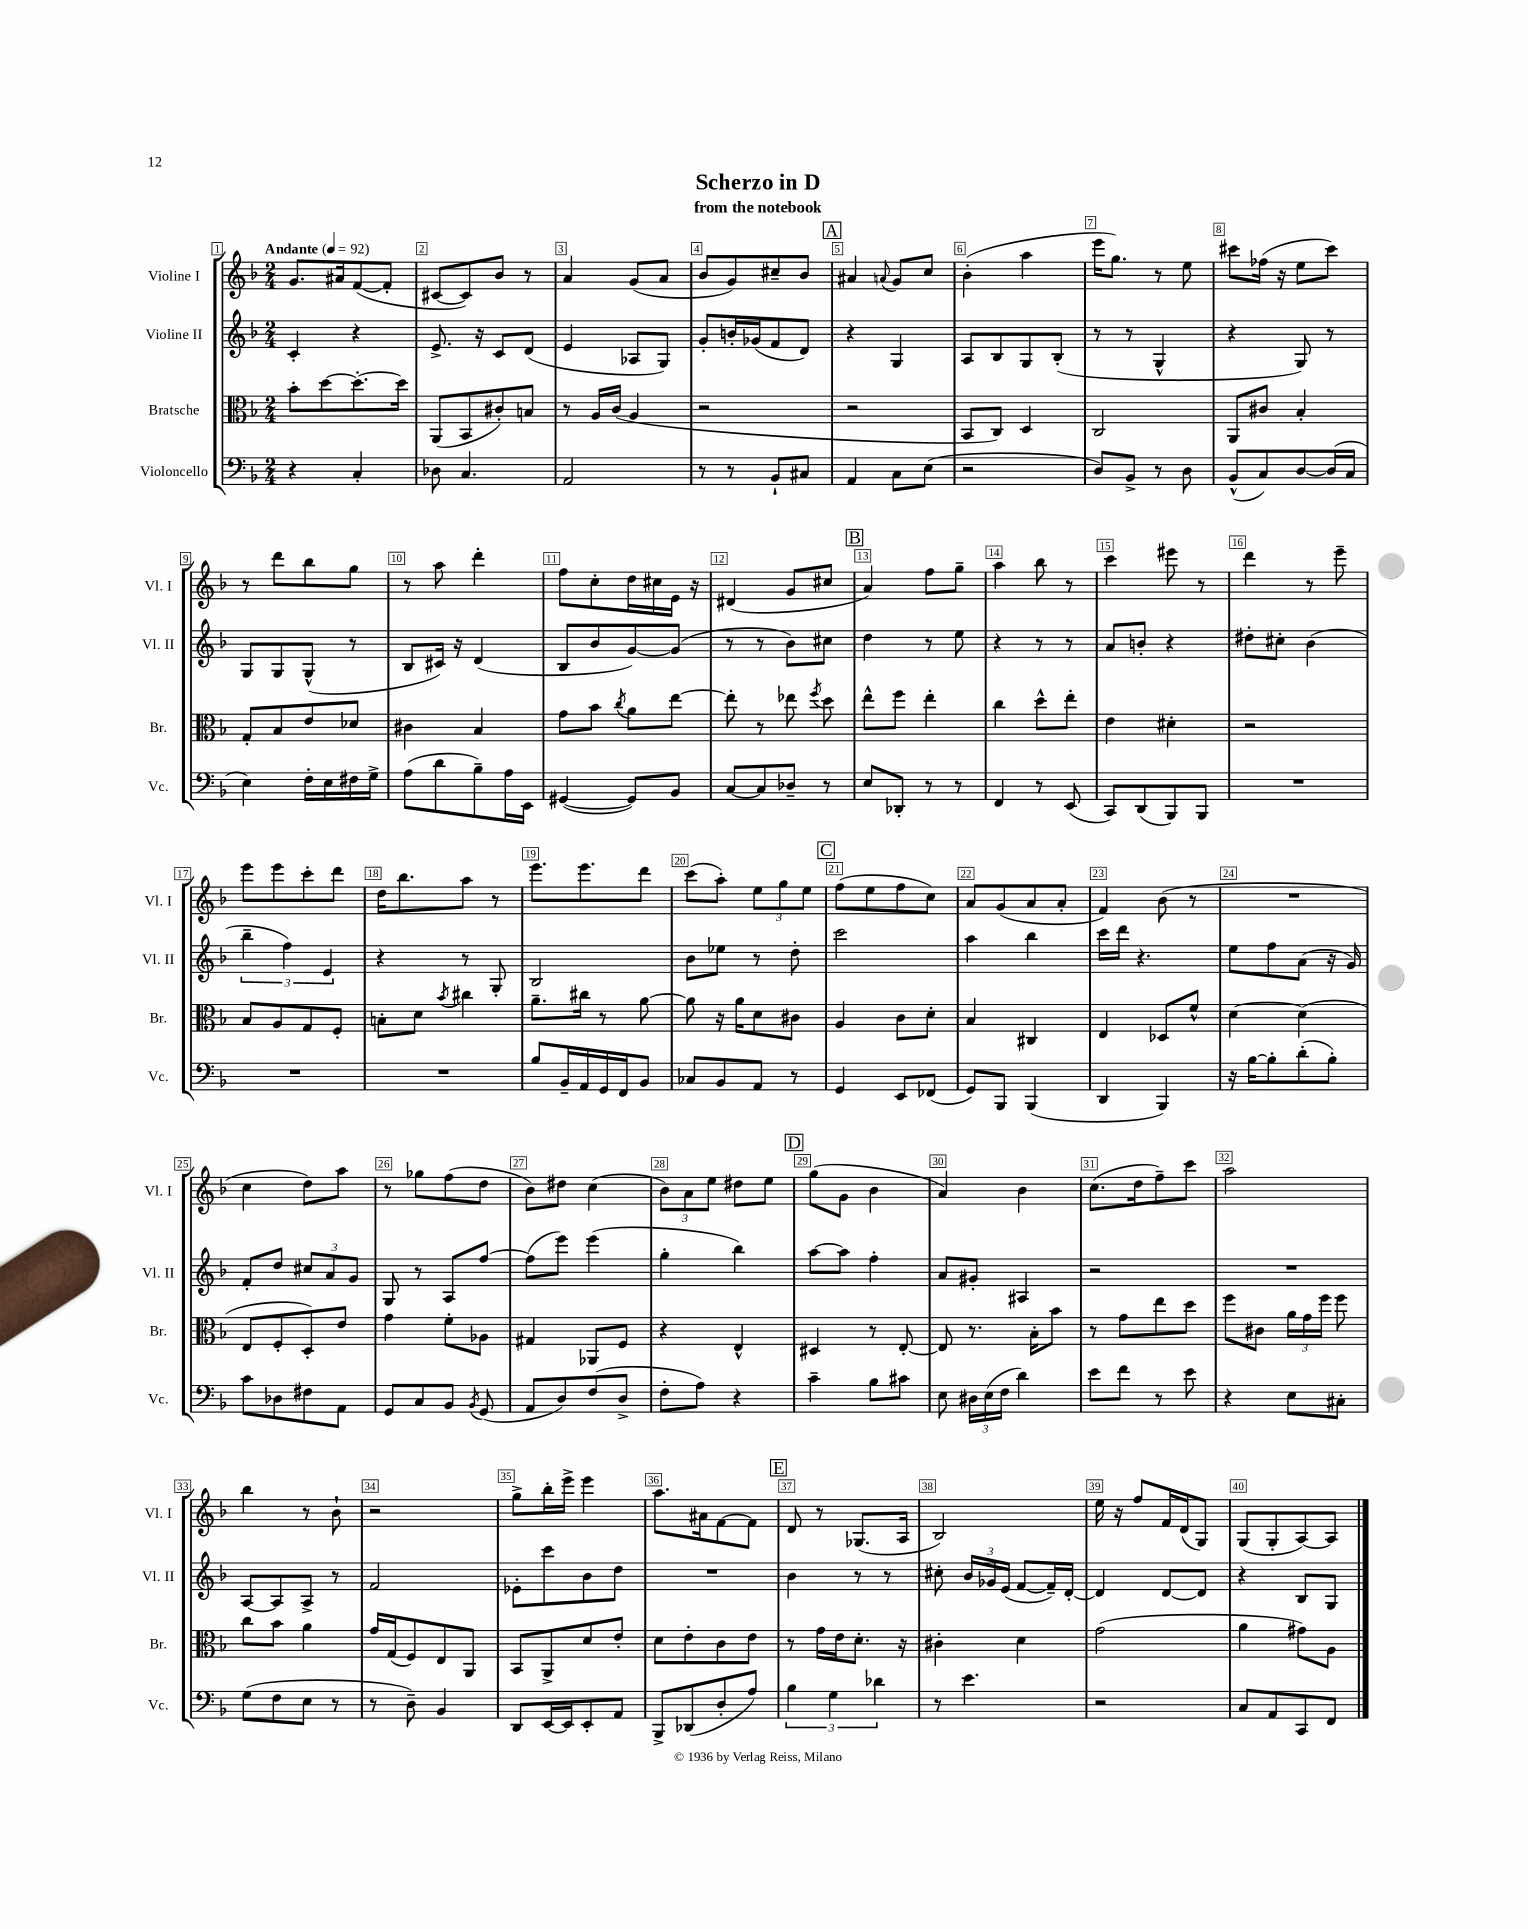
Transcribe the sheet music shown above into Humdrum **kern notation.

**kern	**kern	**kern	**kern
*part4	*part3	*part2	*part1
*staff4	*staff3	*staff2	*staff1
*I"Violoncello	*I"Bratsche	*I"Violine II	*I"Violine I
*I'Vc.	*I'Br.	*I'Vl. II	*I'Vl. I
*clefF4	*clefC3	*clefG2	*clefG2
*k[b-]	*k[b-]	*k[b-]	*k[b-]
*M2/4	*M2/4	*M2/4	*M2/4
*MM92	*MM92	*MM92	*MM92
=1	=1	=1	=1
!	!	!	!LO:TX:a:B:t=Andante
4r	8b-'\L	4c'/	8.g/L
.	[8dd\	.	.
.	.	.	16a#X/k
4C'/	8.dd'\_	4r	([8f/
.	.	.	8f'/J]
.	16dd\Jk]	.	.
=2	=2	=2	=2
8D-X\	(8AA/L	8.e^/	[8c#X/L
4.C/	8BB-/	.	8c#/])
.	.	16r	.
.	8c#X'/)	8c/L	8b-/J
.	8Bn/J	(8d/J	8r
=3	=3	=3	=3
2AA/	8r	4e/	4a/
.	16A/LL	.	.
.	(16c/JJ	.	.
.	4A/	8A-X/L	(8g/L
.	.	8G/J)	8a/J
=4	=4	=4	=4
8r	2r	8g'/L	8b-/L
8r	.	16bn'/L	8g/)
.	.	(16g-X/J	.
8BB-`/L	.	8f/	8cc#X~/
8C#X/J	.	8d/J)	8b-/J
!!LO:REH:place=s1:t=A
=5	=5	=5	=5
4AA/	2r	4r	4a#X/
.	.	.	8qqan/
8C\L	.	4G/	8g/L
(8E\J	.	.	8cc/J
=6	=6	=6	=6
2r	8BB-/L	8A/L	(4b-'\
.	8C/J)	8B-/	.
.	4D/	8G/	4aa\
.	.	(8B-'/J	.
=7	=7	=7	=7
8D/L)	2C/	8r	16eee\KL
.	.	.	8.gg\J)
8BB-^/J	.	8r	.
8r	.	4G^^/	8r
8D\	.	.	8ee\
=8	=8	=8	=8
(8BB-^^/L	8AA/L	4r	8ccc#X\L
8C/)	8c#X/J	.	(16ff-X\Jk
.	.	.	16r
[8D/	4B-'/	8G/)	8ee\L
(16D/L]	.	8r	8ccc#\J)
16C/JJ	.	.	.
!!LO:LB:g=z
=9	=9	=9	=9
4E\)	8G'/L	8G/L	8r
.	8B-/	8G/	8ddd\L
16F'\LL	8e/	(8G^^/J	8bb-\
16E\	.	.	.
16F#X\	8d-X/J	8r	8gg\J
16G^\JJ	.	.	.
=10	=10	=10	=10
(8A\L	4c#X\	8B-/L	8r
8d\	.	16c#X/Jk)	8aa\
.	.	16r	.
8B-~\)	4B-/	(4d/	4ddd'\
16A\L	.	.	.
16EE\JJ	.	.	.
=11	=11	=11	=11
([4GG#X/	8g\L	8B-/L	8ff\L
.	8b-\J	8b-/	8cc'\
.	8qcc/	.	.
8GG#/L])	8a\L	[8g/)	16dd\L
.	.	.	16cc#X\
8BB-/J	[8ee\J	(8g/J]	16e\JJ
.	.	.	16r
=12	=12	=12	=12
[8C/L	8ee'\]	8r	(4d#X/
8C/]	8r	8r	.
8D-X~/J	8ee-X\	8b-\L)	8g/L
.	8qff/	.	.
8r	8dd\	8cc#X\J	8cc#X/J
!!LO:REH:place=s1:t=B
=13	=13	=13	=13
8E/L	8ee^^\L	4dd\	4a/)
8DD-X'/J	8ff\J	.	.
8r	4ee'\	8r	8ff\L
8r	.	8ee\	8gg~\J
=14	=14	=14	=14
4FF/	4cc\	4r	4aa\
8r	8dd^^\L	8r	8bb-\
(8EE/	8ee'\J	8r	8r
=15	=15	=15	=15
8CC/L)	4e\	8a/L	4ccc\
(8DD/	.	8bn'/J	.
8BBB-/)	4d#X'\	4r	8eee#X\
8BBB-/J	.	.	8r
=16	=16	=16	=16
2r	2r	8dd#X'\L	4ddd\
.	.	8cc#X'\J	.
.	.	(4b-\	8r
.	.	.	8eee~\
!!LO:LB:g=z
=17	=17	=17	=17
2r	8B-/L	6bb-~\	8eee\L
.	8A/	.	8eee\
.	.	6ff\)	.
.	8G/	.	8ccc'\
.	.	6e/	.
.	8F'/J	.	8ddd\J
=18	=18	=18	=18
2r	8Bn'\L	4r	16dd\KL
.	.	.	8.bb-\
.	8d\J	.	.
.	8qb-/	.	.
.	4cc#X\	8r	8aa\J
.	.	8G'/	8r
=19	=19	=19	=19
8B-/L	8.a~\L	2B-/	8.eee\L
16BB-~/L	.	.	.
16AA/	16cc#X\Jk	.	8.eee\
16GG/	8r	.	.
16FF/J	.	.	.
8BB-/J	[8a\	.	8ddd\J
=20	=20	=20	=20
8C-X/L	8a\]	8b-\L	(8ccc\L
8BB-/	16r	8ee-X\J	8aa'\J)
.	16a\KL	.	.
8AA/J	8d\	8r	12ee\L
.	.	.	12gg\
8r	8c#X\J	8dd'\	.
.	.	.	12ee\J
!!LO:REH:place=s1:t=C
=21	=21	=21	=21
4GG/	4A/	2ccc\	(8ff\L
.	.	.	8ee\
8EE/L	8c\L	.	8ff\
(8FF-X/J	8d'\J	.	8cc\J)
=22	=22	=22	=22
8GG/L)	4B-/	4aa\	8a/L
8BBB-/J	.	.	(8g/
(4BBB-/	4C#X/	4bb-\	8a/
.	.	.	8a'/J
=23	=23	=23	=23
4DD/	4E/	16ccc\LL	4f/)
.	.	16ddd\JJ	.
.	.	4.r	.
4BBB-/)	8D-X/L	.	(8b-\
.	8f^^/J	.	8r
=24	=24	=24	=24
16r	[4d\	8ee\L	2r
[16B-\KL	.	.	.
8B-'\]	.	8ff\	.
(8d'\	(4d\]	(8a\J	.
8B-'\J)	.	16r	.
.	.	16g/)	.
!!LO:LB:g=z
=25	=25	=25	=25
8c\L	8E/L	8f'/L	4cc\
8D-X\	8F'/	8dd/J	.
8F#X\	8D'/)	12cc#X/L	8dd\L)
.	.	12a/	.
8AA\J	8e/J	.	8aa\J
.	.	12g/J	.
=26	=26	=26	=26
8GG/L	4g\	8G/	8r
8C/	.	8r	8gg-X\L
8BB-/J	8f'\L	8A/L	(8ff\
8qBB-/	.	.	.
(8GG/	8A-X\J	[8ff/J	8dd\J
=27	=27	=27	=27
8AA/L	4G#X/	(8ff\L]	8b-\L)
8D/)	.	8eee\J)	8dd#X\J
(8F/	8AA-X/L	(4eee\	(4cc\
8D^/J	8F/J	.	.
=28	=28	=28	=28
8F'\L	4r	4gg'\	12b-\L)
.	.	.	12a\
8A\J)	.	.	.
.	.	.	12ee\J
4r	4E^^/	4bb-\)	8dd#X\L
.	.	.	8ee\J
!!LO:REH:place=s1:t=D
=29	=29	=29	=29
4c~\	4D#X/	[8aa\L	(8gg\L
.	.	8aa\J]	8g\J
8B-\L	8r	4ff'\	4b-\
8c#X\J	[8E'/	.	.
=30	=30	=30	=30
8E\	8E/]	8a/L	4a/)
24D#X\LL	8.r	8g#X'/J	.
(24E\	.	.	.
24F\JJ	.	.	.
4d\)	.	4A#X/	4b-\
.	16B-'\KL	.	.
.	8b-\J	.	.
=31	=31	=31	=31
8e\L	8r	2r	(8.cc\L
8f\J	8g\L	.	.
.	.	.	16dd\k
8r	8ee\	.	8ff~\)
8e\	8dd\J	.	8ccc\J
=32	=32	=32	=32
4r	8ff\L	2r	2aa\
.	8c#X\J	.	.
8E\L	24a\LL	.	.
.	24g\	.	.
.	24ff\JJ	.	.
8C#X'\J	8ff\	.	.
!!LO:LB:g=z
=33	=33	=33	=33
(8G\L	8cc\L	[8A/L	4bb-\
8F\	8b-\J	8A/]	.
8E\J	4a\	8A^/J	8r
8r	.	8r	8b-`\
=34	=34	=34	=34
8r	16g/LL	2f/	2r
.	(16G/J	.	.
8D~\)	8F/)	.	.
4BB-/	8E/	.	.
.	8AA/J	.	.
=35	=35	=35	=35
8DD/L	8BB-/L	8e-X'\L	8gg^\L
[16EE/L	8AA^/	8ccc\	16bb-'\L
16EE/J]	.	.	16eee^\JJ
8EE'/	8d/	8b-\	4eee\
8AA/J	8e'/J	8dd\J	.
=36	=36	=36	=36
8BBB-^/L	8d\L	2r	8.aa\L
(8DD-X/	8e'\	.	.
.	.	.	16a#X\k
8D'/	8c\	.	[8f\
8A/J)	8e\J	.	8f\J]
!!LO:REH:place=s1:t=E
=37	=37	=37	=37
6B-\	8r	4b-\	8d/
.	16g\LL	.	8r
6G\	.	.	.
.	16e\J	.	.
.	8.d'\J	8r	(8.G-X/L
6d-X\	.	.	.
.	.	8r	.
.	16r	.	16A/Jk
=38	=38	=38	=38
8r	4c#X'\	8cc#X'\	2B-/)
4.e\	.	24b-/LL	.
.	.	24g-X/	.
.	.	(24e/JJ	.
.	4d\	[8f/L	.
.	.	16f~/L])	.
.	.	[16d'/JJ	.
=39	=39	=39	=39
2r	(2g\	4d/]	16ee\
.	.	.	16r
.	.	.	8ff/L
.	.	[8d/L	16f/L
.	.	.	(16d/J
.	.	8d/J]	8G/J)
=40	=40	=40	=40
8C/L	4a\	4r	(8G/L
8AA/	.	.	8G'/
8CC/	8g#X\L)	8B-/L	[8A/)
8FF/J	8A\J	8G/J	8A/J]
==	==	==	==
*-	*-	*-	*-
